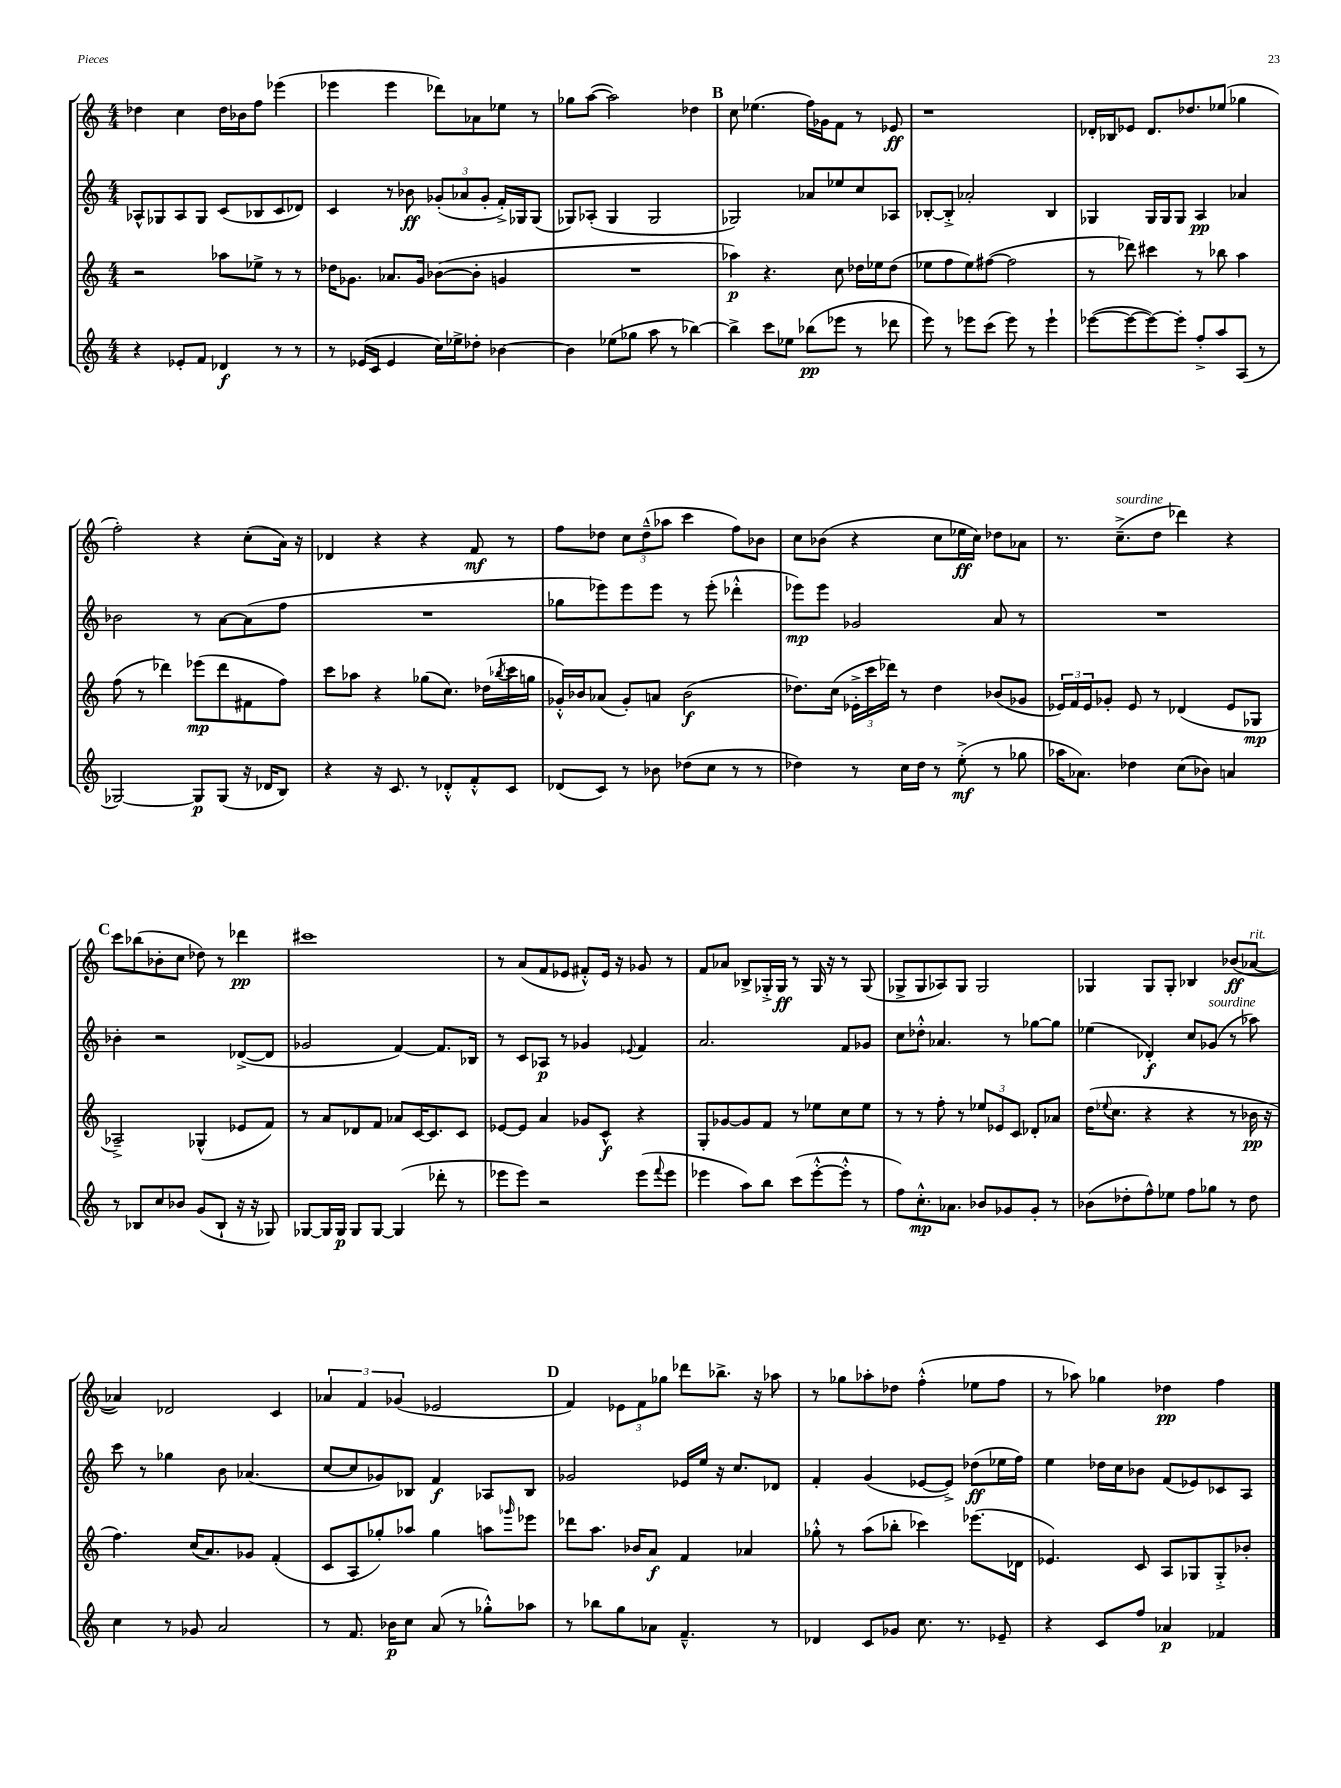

**kern	**kern	**kern	**kern
*staff4	*staff3	*staff2	*staff1
*clefG2	*clefG2	*clefG2	*clefG2
*k[]	*k[]	*k[]	*k[]
*M4/4	*M4/4	*M4/4	*M4/4
4r	2r	8A-^^/L	4dd-\
.	.	8G-/	.
8e-'/L	.	8A-/	4cc\
8f/J	.	8G-/J	.
4d-/	8aa-\L	(8c/L	16dd-\LL
.	.	.	16b-\J
.	8ee-^\J	8B-/	8ff\J
8r	8r	8c/	(4eee-\
8r	8r	8d-/J)	.
=	=	=	=
8r	16dd-\LK	4c/	4eee-\
.	8.g-\J	.	.
(16e-/LL	.	.	.
16c/JJ	.	.	.
4e-/	8.a-/L	8r	4eee-\
.	.	8b-\	.
.	16g-/Jk	.	.
16cc\LL)	([8b-\L	(12g-'/L	8ddd-\L)
16ee-^\J	.	.	.
.	.	12a-/	.
8dd-'\J	8b-'\]J	.	8a-\
.	.	12g-'/J	.
[4b-\	4g/	16f'^/LL)	8ee-\J
.	.	16G-/J	.
.	.	(8G-/J	8r
=	=	=	=
4b-\]	1r	8G-/L)	8gg-\L
.	.	(8A-'/J	([8aa\J
(8ee-\L	.	4G-/	2aa\])
8gg-\J	.	.	.
8aa\	.	2G-/	.
8r	.	.	.
[4bb-\)	.	.	4dd-\
=	=	=	=
4bb-^\]	4aa-\)	2G-/)	8cc\
.	.	.	(4.ee-\
8ccc\L	4.r	.	.
8ee-\J	.	.	.
(8bb-\L	.	8a-/L	16ff\LL)
.	.	.	16g-\J
8eee-\J	8cc\	8ee-/	8f\J
8r	16dd-\LL	8cc/	8r
.	16ee-\J	.	.
8ddd-\	(8dd-\J	8A-/J	8e-/
=	=	=	=
8eee\)	8ee-\L	[8B-'/L	1r
8r	8ff\	8B-'^/]J	.
8eee-\L	8ee-\)	2a-'/	.
(8ccc\J	([8ff#\J	.	.
8eee-\)	2ff#\]	.	.
8r	.	.	.
4eee-`\	.	4B-/	.
=	=	=	=
([8eee-\L	8r	4G-/	16d-'/LL
.	.	.	16B-/J
8eee-\_	8ddd-\)	.	8e-/J
8eee-\_)	4ccc#\	16G-/LL	8.d-/L
.	.	16G-/J	.
8eee-'\]J	.	8G-/J	.
.	.	.	8.dd-/
8ff'^/L	8r	4A/	.
8aa/	8bb-\	.	(8ee-/J
(8A/J	4aa\	4a-/	4gg-\
8r	.	.	.
=	=	=	=
[2G-/)	(8ff\	2b-\	2ff'\)
.	8r	.	.
.	4ddd-\)	.	.
8G-/]L	(8eee-\L	8r	4r
(8G-/J	8ddd-\	[8a\L	.
16r	8f#\	(8a\]	(8cc'\L
16d-/LK	.	.	.
8B/J)	8ff\J)	8ff\J	16a\Jk)
.	.	.	16r
=	=	=	=
4r	8ccc\L	1r	4d-/
.	8aa-\J	.	.
16r	4r	.	4r
8.c/	.	.	.
8r	(8gg-\L	.	4r
8d-'^^/L	8.cc\J)	.	.
8f'^^/	.	.	8f/
.	(16dd-\LL	.	.
.	8qbb-/	.	.
8c/J	16ccc\	.	8r
.	16gg\JJ	.	.
=	=	=	=
(8d-/L	16g-'^^/LL)	8gg-\L	8ff\L
.	16b-/J	.	.
8c/J)	(8a-/J	8eee-\)	8dd-\J
8r	8g-'/L)	8eee-\	12cc\L
.	.	.	(12dd-~^^\
8b-\	8a/J	8eee-\J	.
.	.	.	12aa-\J
(8dd-\L	(2b-\	8r	4ccc\
8cc\J	.	(8eee-'\	.
8r	.	4ddd-'^^\	8ff\L)
8r	.	.	8b-\J
=	=	=	=
4dd-\)	8.dd-\L)	8eee-\L)	8cc\L
.	.	8eee-\J	(8b-\J
.	(16cc\Jk	.	.
8r	24e-'^\LL	2g-/	4r
.	24ccc\	.	.
.	24ddd-\JJ)	.	.
16cc\LL	8r	.	.
16dd-\JJ	.	.	.
8r	4dd-\	.	8cc\L
(8ee'^\	.	.	16ee-\L
.	.	.	16cc\JJ)
8r	(8b-/L	8a/	8dd-\L
8gg-\	8g-/J	8r	8a-\J
=	=	=	=
16aa-\LK	24e-/LL)	1r	8.r
.	24f/	.	.
8.a-\J)	.	.	.
.	24e-/J	.	.
.	8g-'/J	.	.
.	.	.	(8.cc~^\L
4dd-\	8e-/	.	.
.	8r	.	8dd\J
(8cc\L	(4d-/	.	4ddd-\)
8b-\J)	.	.	.
4a/	8e-/L	.	4r
.	8G-/J	.	.
=	=	=	=
8r	2A-~^/)	4b-'\	8ccc\L
8B-/L	.	.	(8bb-\
8cc/	.	2r	8b-'\
8b-/J	.	.	8cc\J
(8g/L	(4G-^^/	.	8dd-\)
8B-`/J	.	.	8r
16r	8e-/L	([8d-^/L	4ddd-\
16r	.	.	.
8G-/)	8f/J)	8d-/]J	.
=	=	=	=
[8G-/L	8r	2g-/	1ccc#
16G-/]L	8a/L	.	.
16G-/JJ	.	.	.
8G-/L	8d-/	.	.
[8G-/J	8f/J	.	.
(4G-/]	8a-/L	[4f/)	.
.	[16c/K	.	.
.	8.c/]	.	.
8ddd-'\	.	8.f/]L	.
8r	8c/J	.	.
.	.	16B-/Jk	.
=	=	=	=
8eee-\L	[8e-/L	8r	8r
8eee-\J)	8e-/]J	8c/L	(8a/L
2r	4a/	8A-/J	8f/
.	.	8r	8e-/J
.	8g-/L	4g-/	8f#'^^/L)
.	8c^^/J	.	16e-/Jk
.	.	.	16r
.	.	8qqe-/	.
(8eee-\L	4r	4f/	8g-/
8qqfff/	.	.	.
8eee-\J	.	.	8r
=	=	=	=
4eee-\	8G'/L	2.a/	8f/L
.	[8g-/	.	8a-/J
8aa\L)	8g-/]	.	8B-^/L
8bb\J	8f/J	.	16G-'^/L
.	.	.	16G-/JJ
(8ccc\L	8r	.	8r
[8eee-'^^\	8ee-\L	.	16G-/
.	.	.	16r
8eee-'^^\]J	8cc\	8f/L	8r
8r	8ee-\J	8g-/J	(8G-/
=	=	=	=
8ff\L)	8r	8cc\L	8G-^/L
8.cc'^^\	8r	8dd-'^^\J	8G-/
.	8ff'\	4.a-/	8A-/)
8.a-\J	.	.	.
.	8r	.	8G-/J
8b-/L	12ee-/L	.	2G-/
.	12e-/	.	.
8g-/	.	8r	.
.	12c/J	.	.
8g-'/J	8d-'/L	[8gg-\L	.
8r	8a-/J	8gg-\]J	.
=	=	=	=
(8b-\L	(16dd\LK	(4ee-\	4G-/
.	8qqee-/	.	.
.	8.cc\J	.	.
8dd-'\	.	.	.
8ff^^\)	4r	4d-'/)	8G-/L
8ee-\J	.	.	8G-'/J
8ff\L	4r	8cc/L	4B-/
8gg-\J	.	(8g-/J	.
8r	8r	8r	(8b-/L
8dd-\	16b-\	8aa-\)	[8a-/J
.	16r	.	.
=	=	=	=
4cc\	4.ff\)	8ccc\	4a-/])
.	.	8r	.
8r	.	4gg-\	2d-/
8g-/	(16cc/LK	.	.
.	8.a/)	.	.
2a/	.	8b\	.
.	8g-/J	(4.a-/	.
.	(4f'/	.	4c/
=	=	=	=
8r	8c/L	[8cc/L	6a-/
8.f/	8A'/	8cc/]	.
.	.	.	6f/
.	8gg-'/)	8g-/)	.
16b-\LK	.	.	.
.	.	.	(6g-/
8cc\J	8aa-/J	8B-/J	.
(8a/	4gg-\	4f/	2e-/
8r	.	.	.
8gg-'^^\L)	8aa\L	8A-/L	.
.	16qqggg-/	.	.
8aa-\J	8eee-\J	8B-/J	.
=	=	=	=
8r	8ddd-\L	2g-/	4f/)
8bb-\L	8.aa\J	.	.
8gg\	.	.	12e-\L
.	16b-/LK	.	.
.	.	.	12f\
8a-\J	8a/J	.	.
.	.	.	12gg-\J
4.f~^^/	4f/	16e-/LL	8ddd-\L
.	.	16ee/JJ	.
.	.	16r	8.bb-^\J
.	.	8.cc/L	.
.	4a-/	.	.
.	.	.	16r
8r	.	8d-/J	8aa-\
=	=	=	=
4d-/	8gg-'^^\	4f'/	8r
.	8r	.	8gg-\L
8c/L	(8aa\L	(4g/	8aa-'\
8g-/J	8bb-'\J	.	8dd-\J
8.cc\	4ccc-\)	[8e-/L	(4ff'^^\
.	.	8e-^/]J)	.
8.r	.	.	.
.	(8.eee-\L	(8dd-\L	8ee-\L
8e-~/	.	16ee-\L	8ff\J
.	16d-\Jk	16ff\JJ)	.
=	=	=	=
4r	4.e-/)	4ee\	8r
.	.	.	8aa-\)
8c/L	.	16dd-\LL	4gg-\
.	.	16cc\J	.
8ff/J	8c/	8b-\J	.
4a-/	8A/L	(8f/L	4dd-\
.	8G-/	8e-/)	.
4f-/	8G-'^/	8c-/	4ff\
.	8b-'/J	8A/J	.
==	==	==	==
*-	*-	*-	*-
